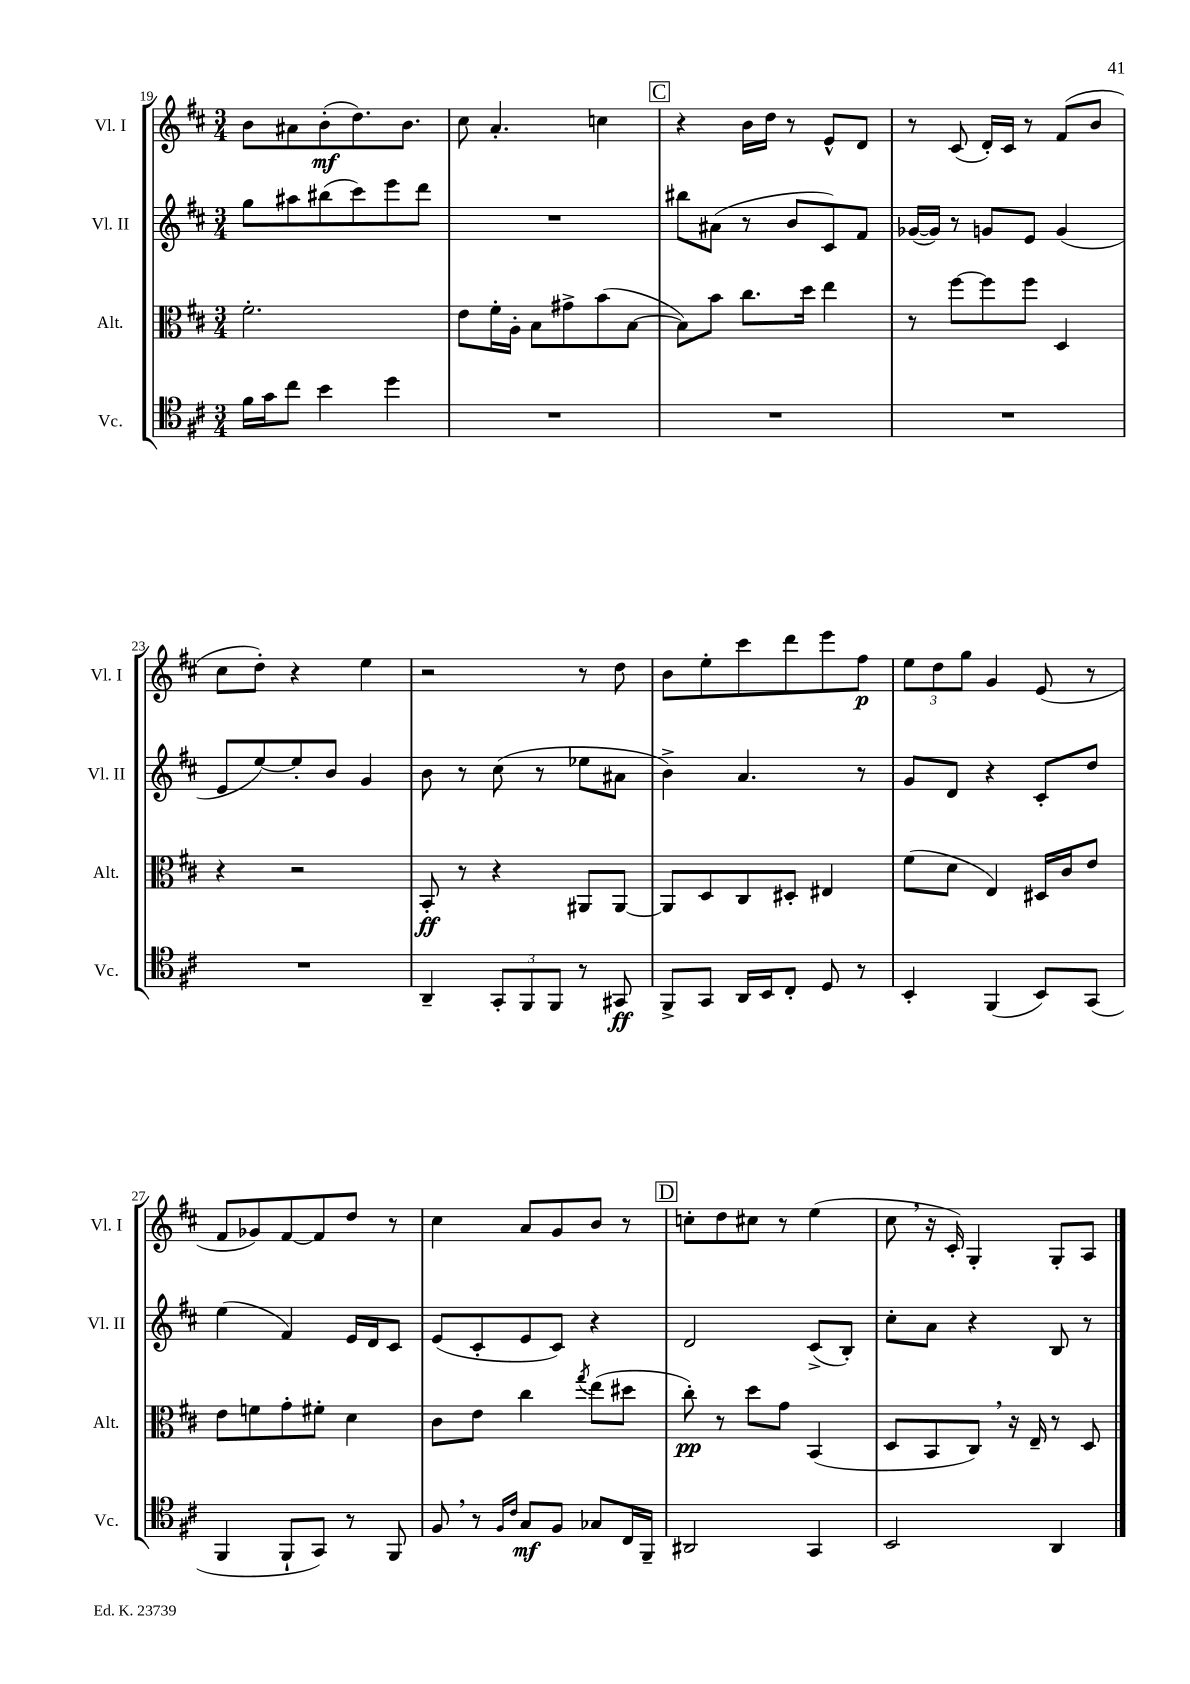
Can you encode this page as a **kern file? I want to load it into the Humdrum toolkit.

**kern	**dynam	**kern	**dynam	**kern	**kern	**dynam
*part4	*part4	*part3	*part3	*part2	*part1	*part1
*staff4	*staff4	*staff3	*staff3	*staff2	*staff1	*staff1
*I"Vc.	*	*I"Alt.	*	*I"Vl. II	*I"Vl. I	*
*I'Vc.	*	*I'Alt.	*	*I'Vl. II	*I'Vl. I	*
*clefC4	*	*clefC3	*	*clefG2	*clefG2	*
*k[f#c#]	*	*k[f#c#]	*	*k[f#c#]	*k[f#c#]	*
*M3/4	*	*M3/4	*	*M3/4	*M3/4	*
=19	=19	=19	=19	=19	=19	=19
16f#\LL	.	2.f#'\	.	8gg\L	8b\L	.
16g\J	.	.	.	.	.	.
8cc#\J	.	.	.	8aa#X\	8a#X\	.
4b\	.	.	.	(8bb#X\	(8b'\	mf
.	.	.	.	8ccc#\)	8.dd\)	.
4dd\	.	.	.	8eee\	.	.
.	.	.	.	.	8.b\J	.
.	.	.	.	8ddd\J	.	.
=20	=20	=20	=20	=20	=20	=20
2.r	.	8e\L	.	2.r	8cc#\	.
.	.	16f#'\L	.	.	4.a'/	.
.	.	16A'\JJ	.	.	.	.
.	.	8B\L	.	.	.	.
.	.	8g#X^\	.	.	.	.
.	.	(8b\	.	.	4ccn\	.
.	.	[8B\J	.	.	.	.
!!LO:REH:place=s1:t=C
=21	=21	=21	=21	=21	=21	=21
2.r	.	8B\L])	.	8bb#X\L	4r	.
.	.	8b\J	.	(8a#X\J	.	.
.	.	8.cc#\L	.	8r	16b\LL	.
.	.	.	.	.	16dd\JJ	.
.	.	.	.	8b/L	8r	.
.	.	16dd\Jk	.	.	.	.
.	.	4ee\	.	8c#/)	8e^^/L	.
.	.	.	.	8f#/J	8d/J	.
=22	=22	=22	=22	=22	=22	=22
2.r	.	8r	.	([16g-X/LL	8r	.
.	.	.	.	16g-/JJ])	.	.
.	.	[8ff#\L	.	8r	(8c#/	.
.	.	8ff#\]	.	8gn/L	16d'/LL)	.
.	.	.	.	.	16c#/JJ	.
.	.	8ff#\J	.	8e/J	8r	.
.	.	4D/	.	(4g/	(8f#/L	.
.	.	.	.	.	8b/J	.
!!LO:LB:g=z
=23	=23	=23	=23	=23	=23	=23
2.r	.	4r	.	8e/L	8cc#\L	.
.	.	.	.	[8ee/)	8dd'\J)	.
.	.	2r	.	8ee'/]	4r	.
.	.	.	.	8b/J	.	.
.	.	.	.	4g/	4ee\	.
=24	=24	=24	=24	=24	=24	=24
4AA~/	.	8BB'/	ff	8b\	2r	.
.	.	8r	.	8r	.	.
12GG'/L	.	4r	.	(8cc#\	.	.
12FF#/	.	.	.	.	.	.
.	.	.	.	8r	.	.
12FF#/J	.	.	.	.	.	.
8r	.	8AA#X/L	.	8ee-X\L	8r	.
8GG#X/	ff	[8AA#/J	.	8a#X\J	8dd\	.
=25	=25	=25	=25	=25	=25	=25
8FF#^/L	.	8AA#/L]	.	4b^\)	8b\L	.
8GG/J	.	8D/	.	.	8ee'\	.
16AA/LL	.	8C#/	.	4.a/	8ccc#\	.
16BB/J	.	.	.	.	.	.
8C#'/J	.	8D#X'/J	.	.	8ddd\	.
8D/	.	4E#X/	.	.	8eee\	.
8r	.	.	.	8r	8ff#\J	p
=26	=26	=26	=26	=26	=26	=26
4BB'/	.	(8f#\L	.	8g/L	12ee\L	.
.	.	.	.	.	12dd\	.
.	.	8d\J	.	8d/J	.	.
.	.	.	.	.	12gg\J	.
(4FF#/	.	4E/)	.	4r	4g/	.
8BB/L)	.	16D#X/LL	.	8c#'/L	(8e/	.
.	.	16c#/J	.	.	.	.
(8GG/J	.	8e/J	.	8dd/J	8r	.
!!LO:LB:g=z
=27	=27	=27	=27	=27	=27	=27
4FF#/	.	8e\L	.	(4ee\	8f#/L	.
.	.	8fn\	.	.	8g-X/)	.
8FF#`/L	.	8g'\	.	4f#/)	[8f#/	.
8GG/J)	.	8f#X'\J	.	.	8f#/]	.
8r	.	4d\	.	16e/LL	8dd/J	.
.	.	.	.	16d/J	.	.
8FF#/	.	.	.	8c#/J	8r	.
=28	=28	=28	=28	=28	=28	=28
8F#,/	.	8c#\L	.	(8e/L	4cc#\	.
8r	.	8e\J	.	8c#'/	.	.
16qqF#/LL	.	.	.	.	.	.
16qqc#/JJ	.	.	.	.	.	.
8G/L	mf	4cc#\	.	8e/	8a/L	.
8F#/J	.	.	.	8c#/J)	8g/	.
.	.	8qgg/	.	.	.	.
8G-X/L	.	(8ee\L	.	4r	8b/J	.
16C#/L	.	8dd#X\J	.	.	8r	.
16FF#~/JJ	.	.	.	.	.	.
!!LO:REH:place=s1:t=D
=29	=29	=29	=29	=29	=29	=29
2AA#X/	.	8cc#'\)	pp	2d/	8ccn'\L	.
.	.	8r	.	.	8dd\	.
.	.	8dd\L	.	.	8cc#X\J	.
.	.	8g\J	.	.	8r	.
4GG/	.	(4BB/	.	(8c#^/L	(4ee\	.
.	.	.	.	8B'/J)	.	.
=30	=30	=30	=30	=30	=30	=30
2BB/	.	8D/L	.	8cc#'\L	8cc#,\	.
.	.	8BB/	.	8a\J	16r	.
.	.	.	.	.	16c#'/)	.
.	.	8C#,/J)	.	4r	4G'/	.
.	.	16r	.	.	.	.
.	.	16E~/	.	.	.	.
4AA/	.	8r	.	8B/	8G'/L	.
.	.	8D/	.	8r	8A/J	.
==	==	==	==	==	==	==
*-	*-	*-	*-	*-	*-	*-
